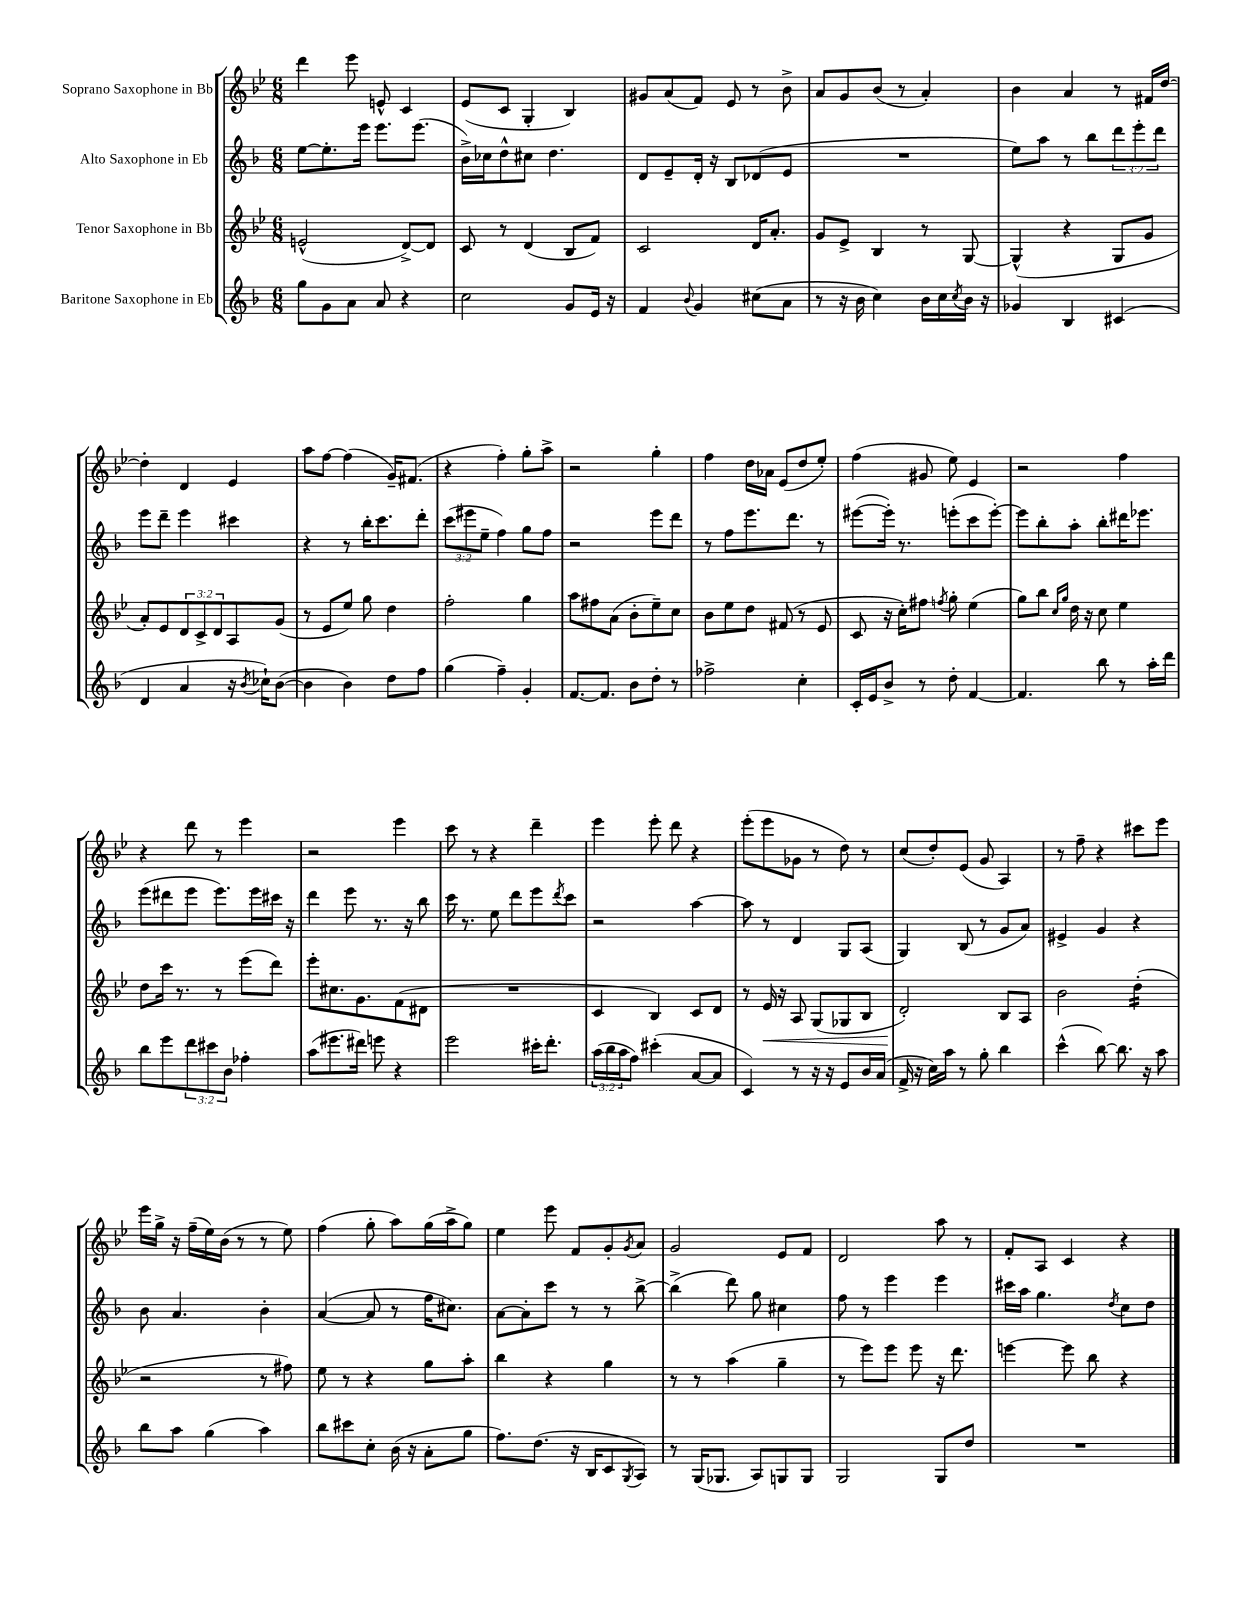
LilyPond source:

<<
\new StaffGroup <<
\new Staff = "s0" \with { instrumentName = "Soprano Saxophone in Bb" } {
    \clef treble \key bes \major \numericTimeSignature \time 6/8
    d'''4 ees'''8 e'8-^ c'4 |
    ees'8( c'8 g4-. bes4) |
    gis'8 a'8( f'8) ees'8 r8 bes'8-> |
    a'8 g'8 bes'8( r8 a'4-.) |
    bes'4 a'4 r8 fis'16 d''16~ |
    d''4-. d'4 ees'4 |
    a''8 f''8~ f''4( g'16--) fis'8.( |
    r4 f''4-.) g''8-. a''8-> |
    r2 g''4-. |
    f''4 d''16 aes'16 ees'8( d''8 ees''8-.) |
    f''4( gis'8 ees''8) ees'4 |
    r2 f''4 |
    r4 d'''8 r8 ees'''4 |
    r2 ees'''4 |
    c'''8 r8 r4 d'''4-- |
    ees'''4 ees'''8-. d'''8 r4 |
    ees'''8-.( ees'''8 ges'8 r8 d''8) r8 |
    c''8( d''8-.) ees'8( g'8 a4) |
    r8 f''8-- r4 cis'''8 ees'''8 |
    ees'''16 g''16-> r16 f''16--( ees''16) bes'16( r8 r8 ees''8) |
    f''4( g''8-. a''8) g''16( a''16-> g''8) |
    ees''4 ees'''8 f'8 g'8-. \acciaccatura { g'8 } a'8 |
    g'2 ees'8 f'8 |
    d'2 a''8 r8 |
    f'8-. a8 c'4 r4 \bar "|." |
}
\new Staff = "s1" \with { instrumentName = "Alto Saxophone in Eb" } {
    \clef treble \key f \major \numericTimeSignature \time 6/8 \override Staff.TupletNumber.text = #tuplet-number::calc-fraction-text
    e''8~ e''8.-. e'''16 e'''8. e'''8.( |
    bes'16->) ces''16 d''8-^ cis''8 d''4. |
    d'8 e'8-- d'16-. r16 bes8 des'8( e'8 |
    R2. |
    e''8) a''8 r8 bes''8 \tuplet 3/2 { d'''8 e'''8-. d'''8 } |
    e'''8 d'''8-- e'''4 cis'''4 |
    r4 r8 bes''16-. c'''8. d'''8-. |
    \tuplet 3/2 { c'''8( eis'''8 e''8-- } f''4) g''8 f''8 |
    r2 e'''8 d'''8 |
    r8 f''8 e'''8. d'''8. r8 |
    eis'''8~( eis'''16-.) r8. e'''8-.( c'''8 e'''8~-.) |
    e'''8 bes''8-. a''8-. bes''8-. dis'''16 ees'''8. |
    e'''8( dis'''8 e'''8 e'''8.) e'''16 cis'''16 r16 |
    d'''4 e'''8 r8. r16 bes''8 |
    c'''16 r8. e''8 d'''8 e'''8 \acciaccatura { d'''8 } c'''8 |
    r2 a''4~ |
    a''8 r8 d'4 g8 a8( |
    g4) bes8( r8 g'8 a'8) |
    eis'4-> g'4 r4 |
    bes'8 a'4. bes'4-. |
    a'4~( a'8 r8 f''16 cis''8.) |
    a'8~ a'8-. c'''8 r8 r8 bes''8~-> |
    bes''4->( d'''8) g''8 cis''4 |
    f''8 r8 e'''4 e'''4 |
    cis'''16 a''16 g''4. \acciaccatura { d''8 } c''8 d''8 \bar "|." |
}
\new Staff = "s2" \with { instrumentName = "Tenor Saxophone in Bb" } {
    \clef treble \key bes \major \numericTimeSignature \time 6/8 \override Staff.TupletNumber.text = #tuplet-number::calc-fraction-text
    e'2-^( d'8~->) d'8 |
    c'8 r8 d'4( bes8 f'8) |
    c'2 d'16 a'8.-. |
    g'8 ees'8-> bes4 r8 g8~ |
    g4-^( r4 g8 g'8 |
    a'8-.) ees'8 \tuplet 3/2 { d'8 c'8-> d'8 } a8 g'8( |
    r8 ees'8 ees''8) g''8 d''4 |
    f''2-. g''4 |
    a''8 fis''8 a'8( bes'8-. ees''8--) c''8 |
    bes'8 ees''8 d''8 fis'8( r8 ees'8 |
    c'8 r16 c''16-.) fis''8 \acciaccatura { f''8 } g''8-. ees''4( |
    g''8) bes''8 \grace { c''16 g''16 } d''16 r16 c''8 ees''4 |
    d''8 c'''16 r8. r8 ees'''8( d'''8) |
    ees'''8-. cis''8. g'8. f'8( dis'8 |
    R2. |
    c'4 bes4) c'8 d'8 |
    r8 ees'16\< r16 a8 g8( ges8 bes8 |
    d'2-.\!) bes8 a8 |
    bes'2 d''4:16-.( |
    r2 r8 fis''8) |
    ees''8 r8 r4 g''8 a''8-. |
    bes''4 r4 g''4 |
    r8 r8 a''4( g''4-- |
    r8 ees'''8) ees'''8 ees'''8 r16 d'''8. |
    e'''4~ e'''8 bes''8 r4 \bar "|." |
}
\new Staff = "s3" \with { instrumentName = "Baritone Saxophone in Eb" } {
    \clef treble \key f \major \numericTimeSignature \time 6/8 \override Staff.TupletNumber.text = #tuplet-number::calc-fraction-text
    g''8 g'8 a'8 a'8 r4 |
    c''2 g'8 e'16 r16 |
    f'4 \appoggiatura { bes'8 } g'4 cis''8( a'8 |
    r8 r16 bes'16 c''4) bes'16 c''16 \acciaccatura { c''8 } bes'16 r16 |
    ges'4 bes4 cis'4( |
    d'4 a'4 r16 \acciaccatura { bes'8 } ces''16-!) bes'8~( |
    bes'4 bes'4) d''8 f''8 |
    g''4( f''4--) g'4-. |
    f'8.~ f'8. bes'8 d''8-. r8 |
    fes''2-> c''4-. |
    c'16-. e'16 bes'8-> r8 d''8-. f'4~ |
    f'4. bes''8 r8 a''16-. d'''16 |
    bes''8 e'''8 \tuplet 3/2 { d'''8 cis'''8 bes'8 } fes''4-. |
    a''8( eis'''8. dis'''16) e'''8 r4 |
    e'''2 cis'''16-. d'''8.-. |
    \tuplet 3/2 { a''16( bes''16 a''16 } f''8) cis'''4-.( a'8~ a'8 |
    c'4) r8 r16 r16 e'8 bes'16 a'16( |
    f'16-> r16 c''16) a''16 r8 g''8-. bes''4 |
    c'''4-^( bes''8~) bes''8. r16 a''8 |
    bes''8 a''8 g''4( a''4) |
    bes''8 cis'''8 c''8-. bes'16( r16 a'8-. g''8 |
    f''8.) d''8.( r16 bes16 c'8 \acciaccatura { g8 } a8) |
    r8 g16( ges8. a8) g8 g8 |
    g2 g8 d''8 |
    R2. \bar "|." |
}
>>
>>
\layout { \context { \Score \remove "Bar_number_engraver" } }
